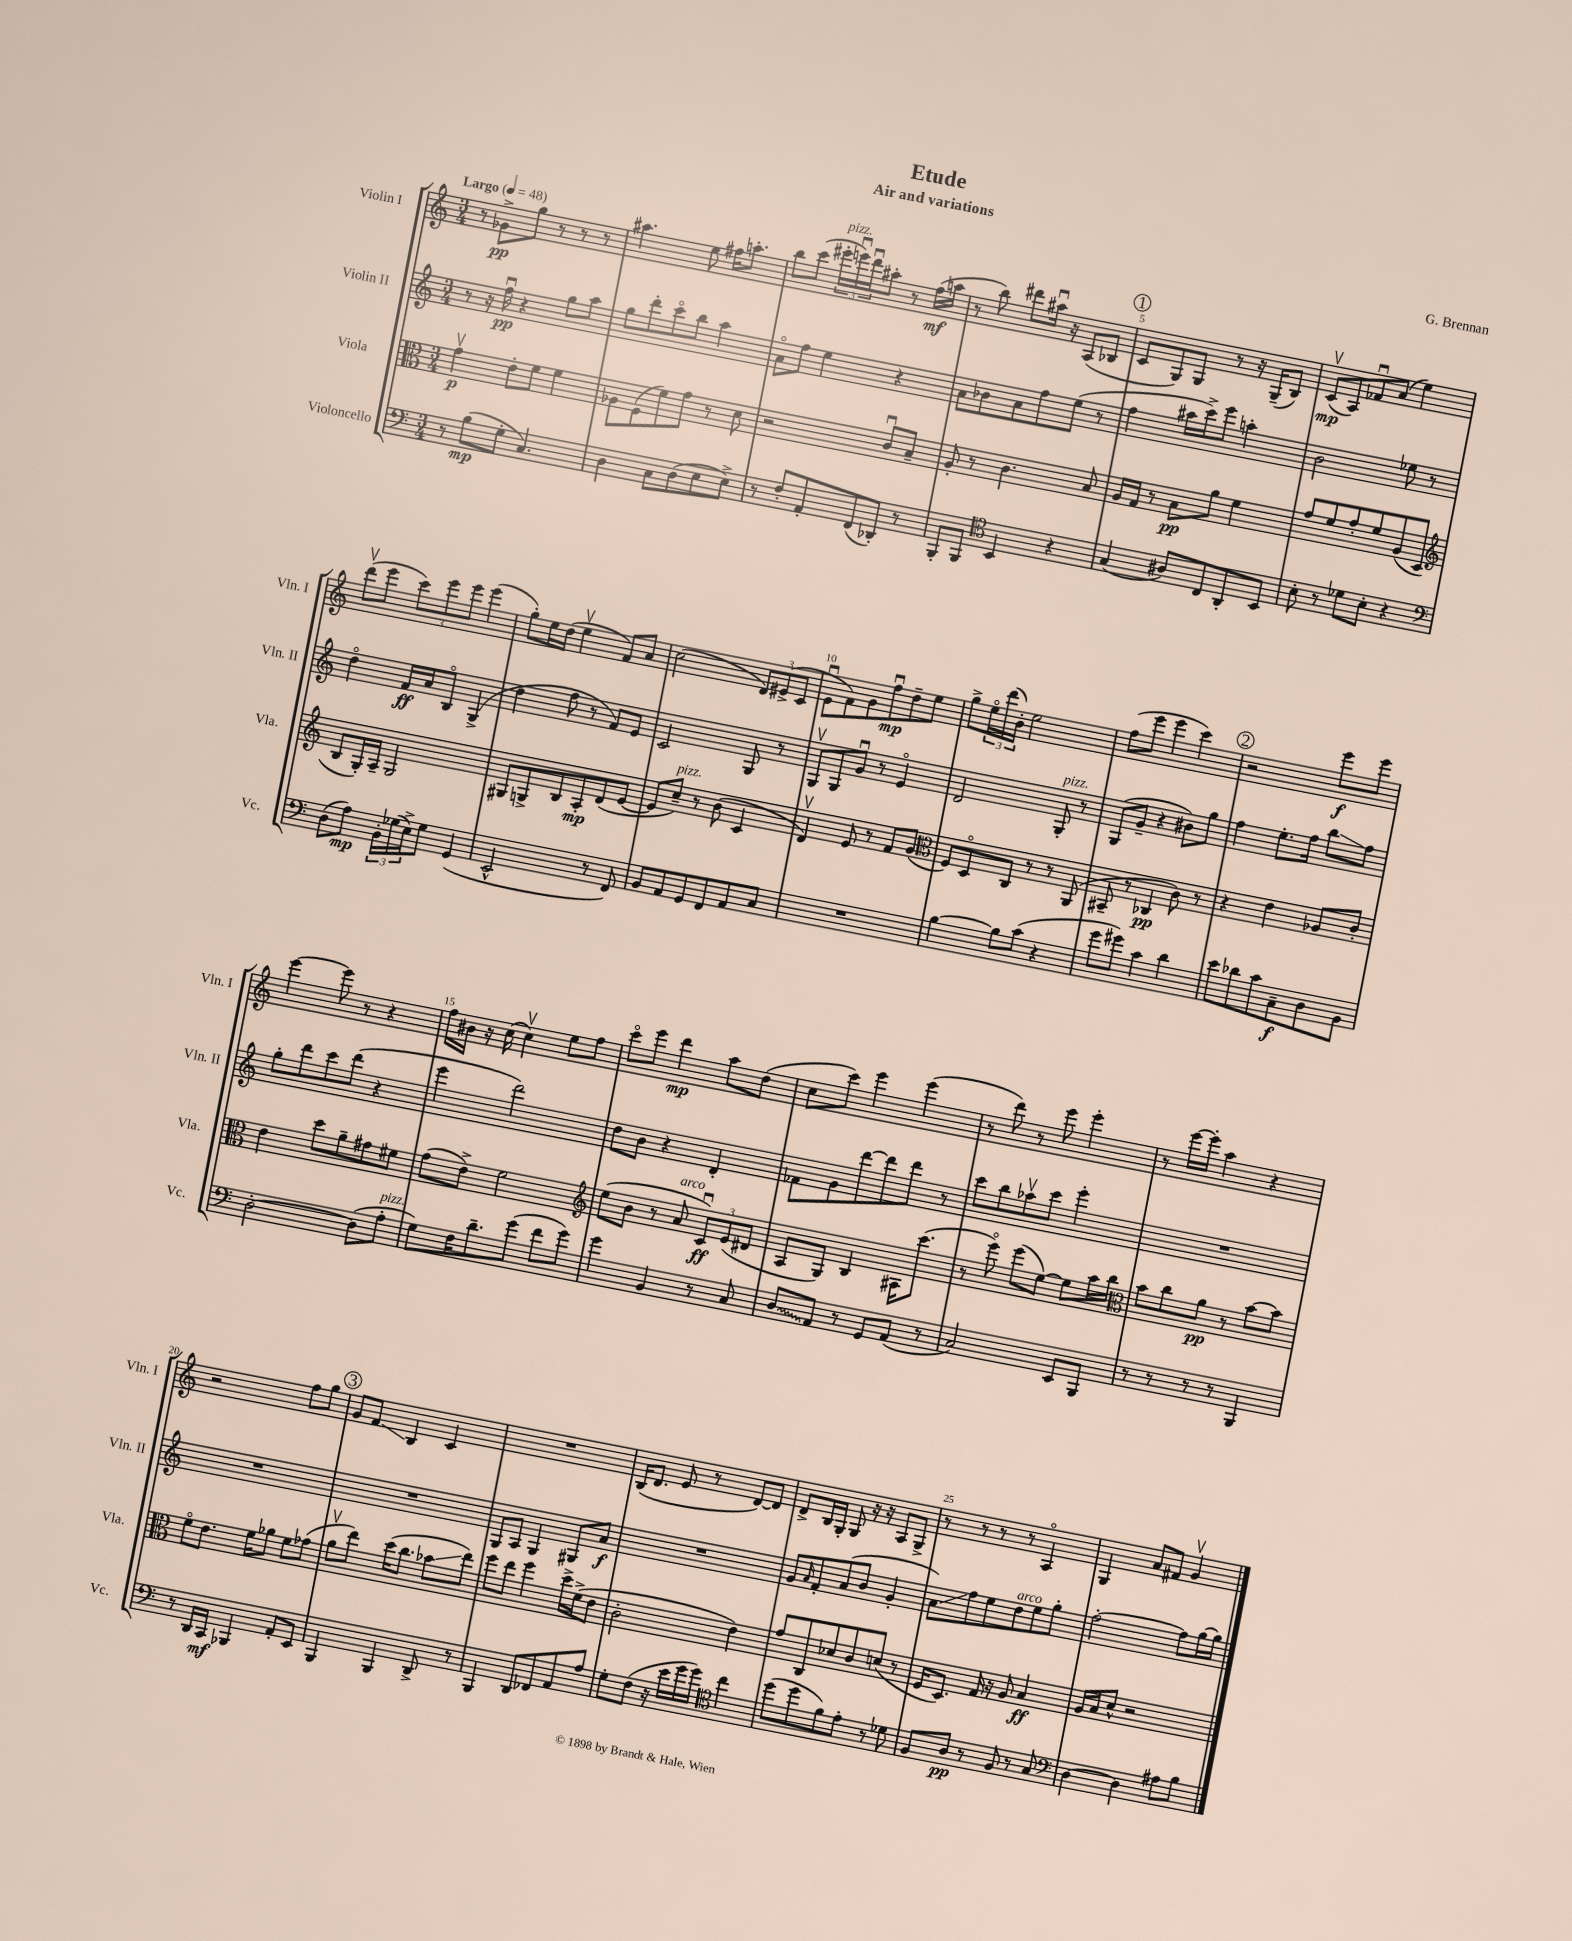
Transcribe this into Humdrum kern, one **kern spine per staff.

**kern	**kern	**kern	**kern
*staff4	*staff3	*staff2	*staff1
*clefF4	*clefC3	*clefG2	*clefG2
*k[]	*k[]	*k[]	*k[]
*M3/4	*M3/4	*M3/4	*M3/4
*MM48	*MM48	*MM48	*MM48
8r	4gv	8r	8r
(8B	.	16r	8g-^
.	.	16ffu	.
8G'	8e'	4r	8gg
4.C)	8f	.	8r
.	4f	8gg	8r
.	.	8aa	8r
=	=	=	=
4D	8A-	8gg	4.aa#
.	(8F	8ddd'	.
8C	8f)	8ccco	.
(8D	8g	8bb	8ee
8E	8r	4aa	16ff#
.	.	.	8.aa'
8E^)	8d	.	.
=	=	=	=
8r	2r	8ao	8bb
8F'	.	8ff	(8ccc
8AA'	.	4ee	24eee#'
.	.	.	24eeeu)
.	.	.	24dddu
(8FF	.	.	8aa#'
8DD-')	8cu	4r	8r
8r	8B~	.	(16ff
.	.	.	16aa
=	=	=	=
8BBB'	8A'	8a	8r
8BBB	8r	8b-	8bb)
*clefC4	*	*	*
4BB	4.c	8a	8ddd#
.	.	8ff	16aa#u
.	.	.	16r
4r	.	(8ee	(8A
.	8B	8r	8B-
=	=	=	=
(4G	16A	4ff	8c
.	16G	.	.
.	8r	.	8G)
8A#)	8B	16aa#	8G
.	.	16ccc^)	.
8C	8a	8eee	8r
8AA'	4f	4aa'	16r
.	.	.	(16G~
8BB	.	.	8B)
=	=	=	=
8B'	8g	2b	(8cv
8r	8f	.	8A)
8d-	8g'	.	8f-u
8B'	8f	.	(8a
4r	(8A	8ee-	4ee)
.	8D	8r	.
=	=	=	=
*clefF4	*clefG2	*	*
(8D	8B	4ddo	(8dddv
8A)	16G')	.	8eee
.	16A~	.	.
24BB'	2G	16f	12ccc)
(24G-	.	.	.
.	.	16a	.
24E^)	.	.	12eee
8G-	.	8Bo	.
.	.	.	12eee
(4GG	.	(4G^	(4eee
=	=	=	=
2EE^^	8G#	4dd	8gg')
.	8G^	.	16ee
.	.	.	(16dd
.	8B	8ff	4eev
.	8A'	8r	.
8r	(8d	8f)	8f)
8FF)	[8e	8e	8a
=	=	=	=
8BB	8e]	2c	(2cc
8AA	8cc~)	.	.
8GG	8r	.	.
8FF	(8b	.	.
8AA	4c	8G	12d)
.	.	.	(12e#^
8C	.	8r	.
.	.	.	12c
=	=	=	=
2.r	4dv)	8Gv	8eu
.	.	8G	8f)
.	8e	8gu	8g
.	8r	8r	8ffu
.	8f	4eo	8dd~
.	(8g	.	8ee
=	=	=	=
*	*clefC3	*	*
[4B	8F)	2d	8gg^
.	8Do	.	24eeo
.	.	.	(24ddd
.	.	.	24b')
8B]	8C	.	2ee
(8c	8r	.	.
4r	8r	8G'	.
.	(8AA	8r	.
=	=	=	=
8g	8BB#~	(8G	(8ff
8g#)	8r	8g~	8eee
4c	4C-	4r	4eee
4d	8c)	8b#)	4ccc)
.	8r	8gg	.
=	=	=	=
8e	4r	4ff	2r
8d-	.	.	.
8c	4e	8.ee'	.
8C~	.	.	.
.	.	16ff	.
8D	8A-	8bb	8eee
8BB	8c'	8ff	8eee
=	=	=	=
[2D'	4e	8gg'	[4eee
.	.	8ddd	.
.	8dd	8ccc	8eee]
.	8a~	(8ddd	8r
(8D]	8g#	4r	4r
8A'	8f#	.	.
=	=	=	=
8G)	(8g	4eee	16ff
.	.	.	16b#
16F	8e^)	.	16r
8.d~	.	.	(16cc
.	2f	2ddd)	4ccv)
(8g	.	.	.
8f	.	.	8ee
8g)	.	.	8ff
=	=	=	=
*	*clefG2	*	*
4g	(8ee	8dd	8ccco
.	8b	8b	8eee
4BB	8r	4r	4ddd
.	8a	.	.
8r	12cu)	4d'	8aa
.	(12e	.	.
8C	.	.	(8dd
.	12d#	.	.
=	=	=	=
8D	8A	8f-	8cc
8AA	8G)	8g	8ccc)
8r	4B	[8ddd	4eee
8GG	.	8ddd]	.
(8AA	16A#	8ddd	(4eee
.	(8.ccc	.	.
8r	.	8r	.
=	=	=	=
2C)	8r	8ccc	8r
.	8eeeo)	8bb	8ddd)
.	(8eee	8aa-v	8r
.	[8ee)	8ccc	8eee
8EE	8ee]	4eee'	4eee'
8BBB	16aa	.	.
.	16bb	.	.
=	=	=	=
*	*clefC3	*	*
8r	8b	2.r	8r
8r	8cc	.	[16eee
.	.	.	16eee']
8r	8a	.	4aa
8r	8r	.	.
4BBB	[8b	.	4r
.	8b]	.	.
=	=	=	=
8r	8fo	2.r	2r
16DD	8.e	.	.
16CC	.	.	.
4BBB-	.	.	.
.	16f	.	.
.	8a-	.	.
8AA'	8f	.	8ff
8EE	(8g-	.	8gg
=	=	=	=
4BBB	8av	2.r	8g
.	8ee)	.	8f
4BBB	(16dd	.	4B
.	8.cc	.	.
8DD^	8b-	.	4c
8r	8ee)	.	.
=	=	=	=
4BBB	8ff	8G	2.r
.	8ee	8A	.
8DD	4ff	4G	.
8FF-	.	.	.
8AA	16dd^	8G#	.
.	(16f^	.	.
8A	8e	8a	.
=	=	=	=
8G'	2c'	2.r	(16B
.	.	.	8.d
(8F	.	.	.
16r	.	.	8e
16e	.	.	.
16g	.	.	8r
16g)	.	.	.
*clefC4	*	*	*
4cc	4e)	.	[8d)
.	.	.	8d]
=	=	=	=
(8dd	8g	8g	8d^
.	.	16qqa	.
8dd	8C	8f'	16B
.	.	.	16G'
8f)	8d-	(8a	8G
8e'	8c	8b	16r
.	.	.	16r
8r	(8d	4g'	8A
8d-	8r	.	8G^
=	=	=	=
8F	16F	8a)	8r
.	8.D)	.	.
8A	.	8ff	8r
8r	16G	8ee	8r
.	16r	.	.
8F	8A	8dd	8r
8r	4B	8ee	4Ao
8G	.	8gg'	.
=	=	=	=
*clefF4	*	*	*
[4D	16A	[2ff'	4G
.	16B	.	.
.	8d^^	.	.
4D]	2r	.	8a
.	.	.	8f#
8A#	.	8ff]	4gv
8B	.	[16gg	.
.	.	16gg]	.
==	==	==	==
*-	*-	*-	*-
